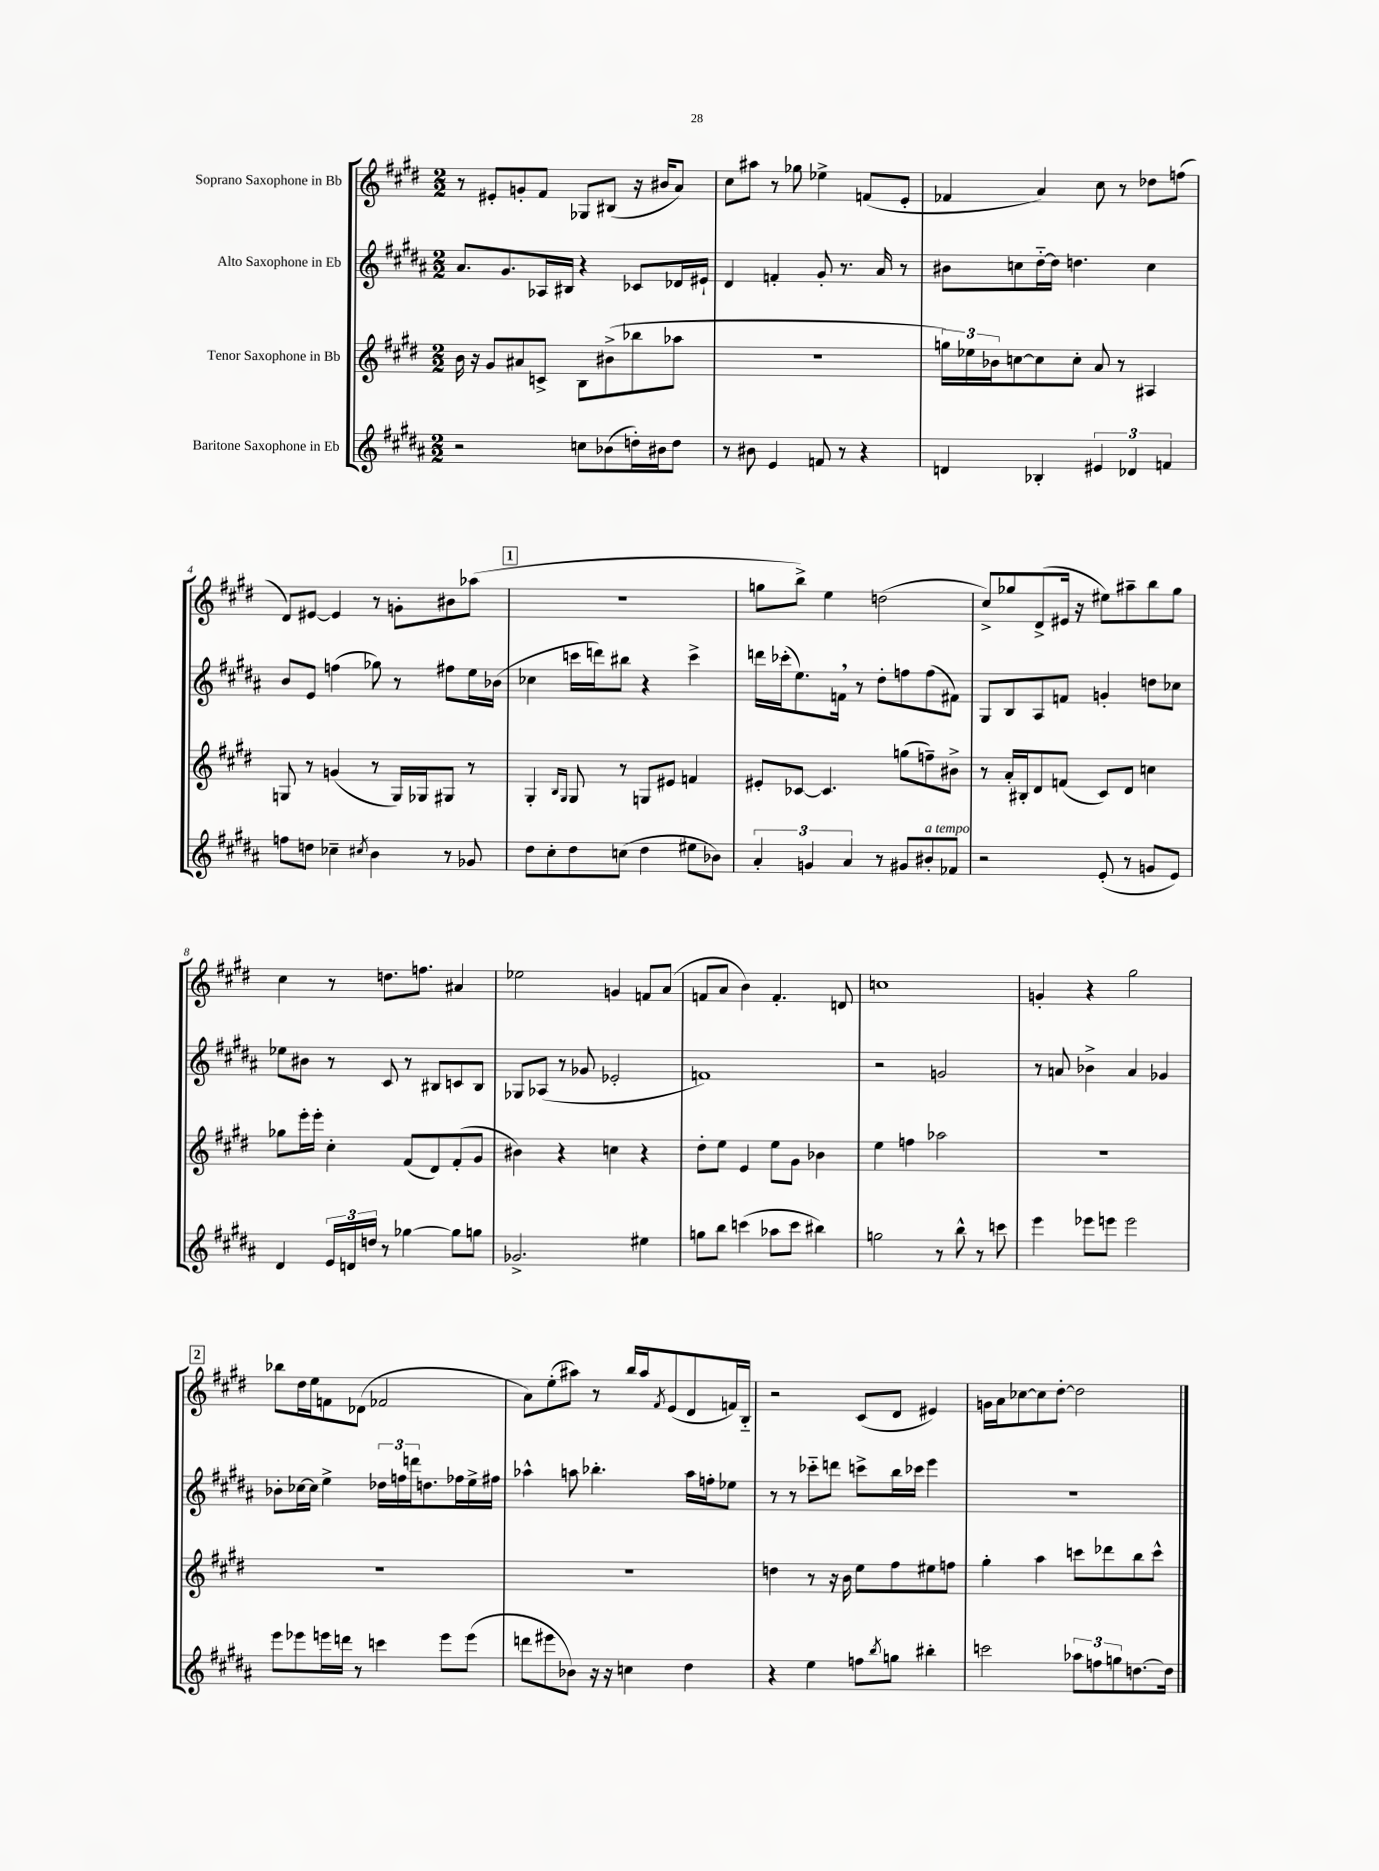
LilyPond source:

<<
\new StaffGroup <<
\new Staff = "s0" \with { instrumentName = "Soprano Saxophone in Bb" } {
    \clef treble \key e \major \numericTimeSignature \time 2/2
    r8 eis'8-. g'8-. fis'8 ges8 bis8( r16 bis'16 a'8) |
    cis''8 ais''8 r8 ges''8 ees''4-> f'8( e'8-. |
    fes'4 a'4) cis''8 r8 des''8 f''8( |
    dis'8) eis'8~ eis'4 r8 g'8-. bis'8 aes''8( |
    \mark \markup { \box "1" } R1 |
    g''8 b''8->) e''4 d''2( |
    cis''8->) ges''8 dis'8->( eis'16 r16 eis''8) ais''8-- b''8 ges''8 |
    cis''4 r8 d''8. f''8. ais'4 |
    ees''2 g'4 f'8 a'8( |
    f'8 a'8 b'4) f'4.-. d'8 |
    c''1 |
    g'4-. r4 gis''2 |
    \mark \markup { \box "2" } bes''8 dis''16 e''16 f'8 des'8( fes'2 |
    a'8) e''8-.( ais''8) r8 b''16 ais''16 \acciaccatura { fis'8 } e'8( dis'8 f'16) b16-_ |
    r2 cis'8( dis'8 eis'4) |
    g'16 a'16 ces''8~ ces''8 dis''8~-. dis''2 \bar "|." |
}
\new Staff = "s1" \with { instrumentName = "Alto Saxophone in Eb" } {
    \clef treble \key b \major \numericTimeSignature \time 2/2
    ais'8. gis'8. aes16 bis16 r4 ces'8 des'16 eis'16-! |
    dis'4 f'4-. gis'8-. r8. ais'16 r8 |
    bis'8 c''8 dis''16~-_ dis''16 d''4. c''4 |
    b'8 e'8 f''4( ges''8) r8 fis''8 e''16 bes'16( |
    \mark \markup { \box "1" } ces''4 c'''16 d'''16) bis''8 r4 c'''4-> |
    d'''16 ces'''16-.( e''8.) f'16 \breathe r8 dis''8-. f''8 f''8( fis'8) |
    gis8 b8 ais8 f'8 g'4-. d''8 ces''8 |
    ees''8 bis'8 r8 cis'8 r8 bis8 c'8 bis8 |
    ges8 aes8( r8 ges'8 ees'2-. |
    f'1) |
    r2 g'2 |
    r8 a'8 bes'4-> a'4 ges'4 |
    \mark \markup { \box "2" } bes'8-. ces''16~ ces''16 e''4-> \tuplet 3/2 { des''16 f''16 d'''16 } d''8. fes''16 e''16-> fis''16 |
    aes''4-^ a''8 bes''4.-. a''16 f''16-. ees''8 |
    r8 r8 ces'''8-_ d'''8 c'''8-> b''16 ces'''16 e'''4 |
    R1 \bar "|." |
}
\new Staff = "s2" \with { instrumentName = "Tenor Saxophone in Bb" } {
    \clef treble \key e \major \numericTimeSignature \time 2/2
    b'16 r16 gis'8 ais'8 c'8-> b8 bis'8->( bes''8 aes''8 |
    r1 |
    \tuplet 3/2 { g''16) ees''16 bes'16 } c''8~ c''8 c''8-. a'8 r8 ais4 |
    g8 r8 g'4( r8 g16) ges16 gis8 r8 |
    \mark \markup { \box "1" } gis4-. \grace { b16 gis16 } gis8 r8 g8 eis'8 f'4 |
    eis'8-. ces'8~ ces'4. g''8( f''8--) bis'8-> |
    r8 a'16-. bis16-. dis'8 f'8( cis'8) dis'8 c''4 |
    ges''8 e'''16-. e'''16-. cis''4-. fis'8( dis'8) fis'8-.( gis'8 |
    bis'4) r4 c''4 r4 |
    dis''8-. e''8 e'4 e''8 gis'8 bes'4 |
    e''4 f''4 aes''2 |
    R1 |
    \mark \markup { \box "2" } R1 |
    R1 |
    d''4 r8 r16 b'16 e''8 fis''8 eis''8 f''8 |
    gis''4-. a''4 c'''8 des'''8 b''8 c'''8-^ \bar "|." |
}
\new Staff = "s3" \with { instrumentName = "Baritone Saxophone in Eb" } {
    \clef treble \key b \major \numericTimeSignature \time 2/2
    r2 c''8 bes'8( d''16-.) bis'16 d''8 |
    r8 bis'8 e'4 f'8 r8 r4 |
    d'4 bes4-. \tuplet 3/2 { eis'4 des'4 f'4 } |
    f''8 d''8 ces''4-- \acciaccatura { cis''8 } b'4 r8 ges'8 |
    \mark \markup { \box "1" } dis''8 cis''8-. dis''8 c''8( dis''4 eis''8 bes'8) |
    \tuplet 3/2 { ais'4-. g'4 ais'4 } r8 gis'8 bis'8-.^\markup { \italic "a tempo" } fes'8 |
    r2 e'8-.( r8 g'8 e'8) |
    dis'4 \tuplet 3/2 { e'16 d'16 d''16 } r8 ges''4~ ges''8 g''8 |
    ges'2.-> eis''4 |
    g''8 b''8 c'''4( aes''8 c'''8 bis''4) |
    g''2 r8 b''8-^ r8 c'''8 |
    e'''4 ees'''8 e'''8 e'''2 |
    \mark \markup { \box "2" } e'''8 ees'''8 e'''16 d'''16 r8 c'''4 e'''8 e'''8( |
    d'''8 eis'''8 bes'8) r16 r16 c''4 dis''4 |
    r4 e''4 f''8 \acciaccatura { b''8 } g''8 bis''4-. |
    c'''2 \tuplet 3/2 { aes''8 f''8 g''8 } d''8.~ d''16 \bar "|." |
}
>>
>>
